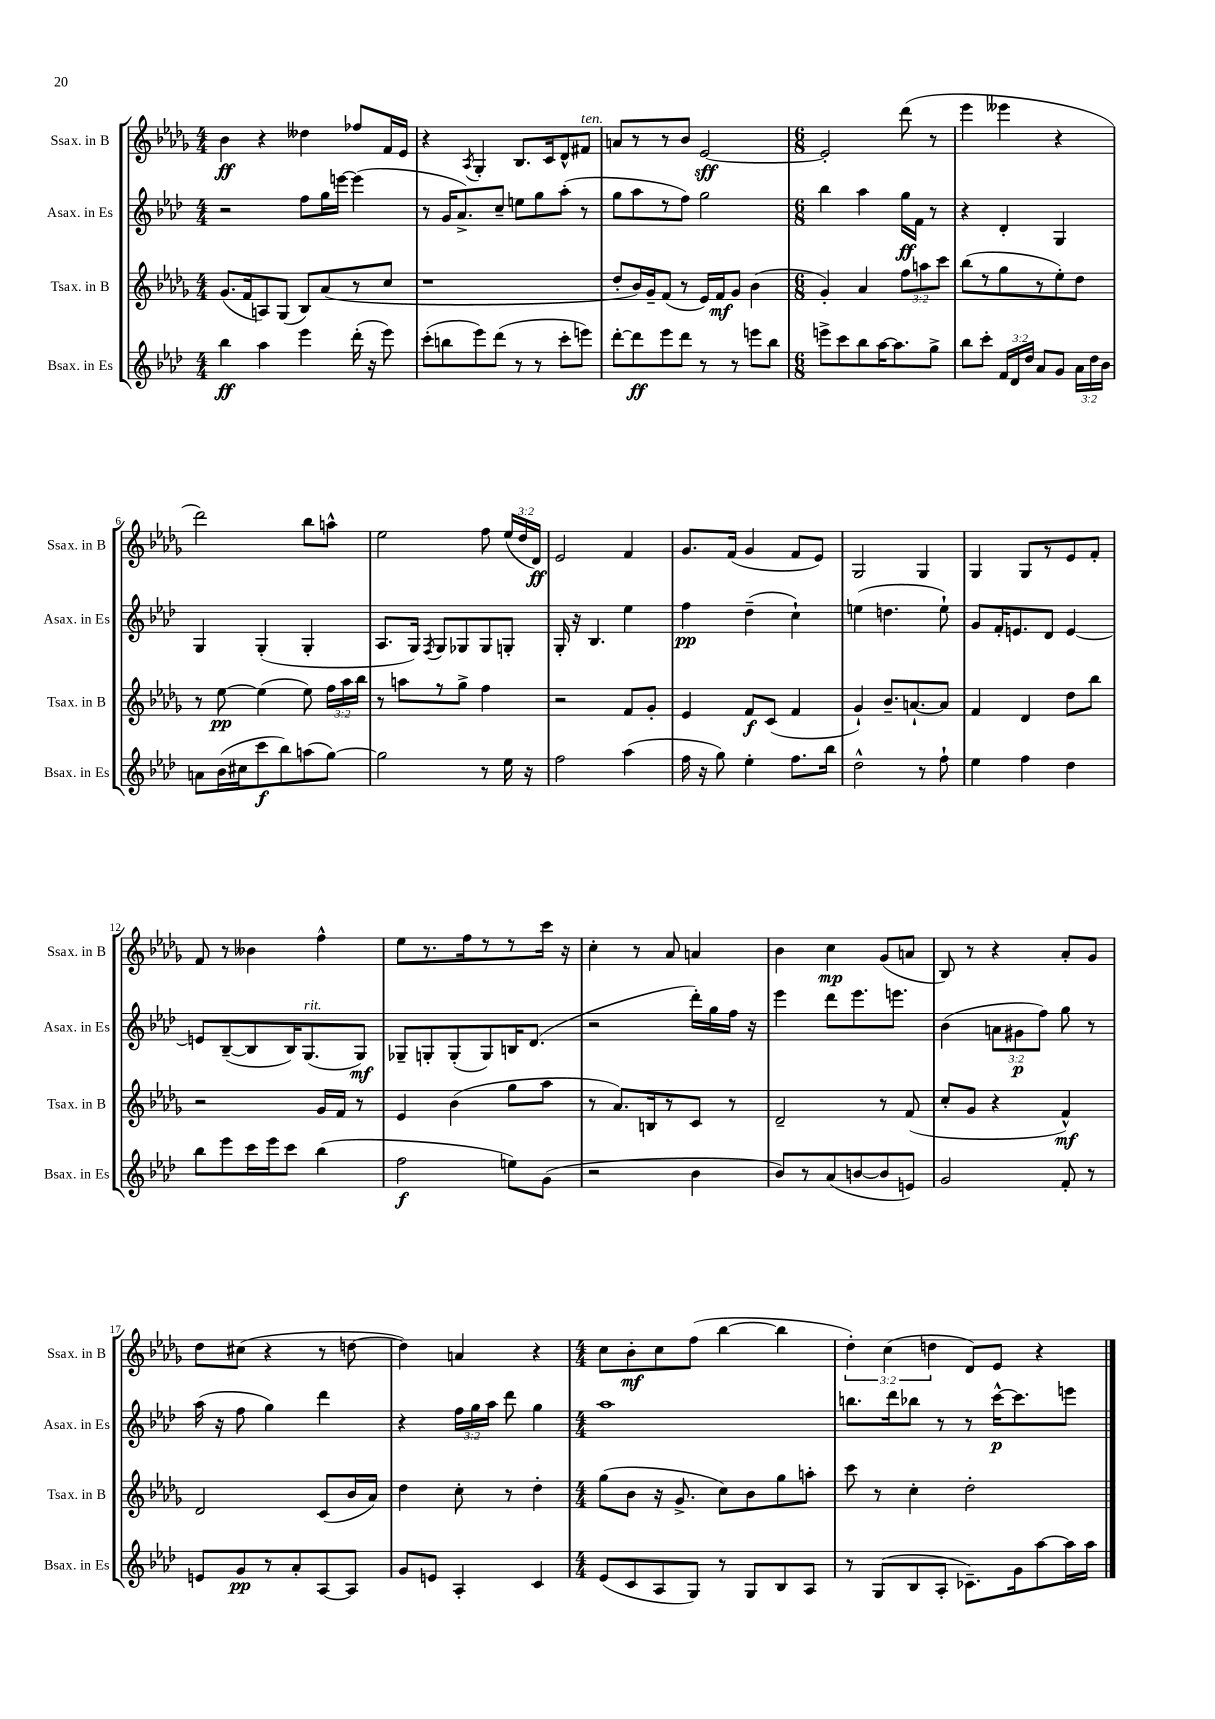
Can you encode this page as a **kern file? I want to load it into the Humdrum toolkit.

**kern	**dynam	**kern	**dynam	**kern	**dynam	**kern	**dynam
*part4	*part4	*part3	*part3	*part2	*part2	*part1	*part1
*staff4	*staff4	*staff3	*staff3	*staff2	*staff2	*staff1	*staff1
*I"Bsax. in Es	*	*I"Tsax. in B	*	*I"Asax. in Es	*	*I"Ssax. in B	*
*I'Bsax. in Es	*	*I'Tsax. in B	*	*I'Asax. in Es	*	*I'Ssax. in B	*
*clefG2	*	*clefG2	*	*clefG2	*	*clefG2	*
*k[b-e-a-d-]	*	*k[b-e-a-d-g-]	*	*k[b-e-a-d-]	*	*k[b-e-a-d-g-]	*
*M4/4	*	*M4/4	*	*M4/4	*	*M4/4	*
=1	=1	=1	=1	=1	=1	=1	=1
4bb-\	ff	(8.g-/L	.	2r	.	4b-\	ff
.	.	16f/k	.	.	.	.	.
4aa-\	.	8An/)	.	.	.	4r	.
.	.	(8G-/J	.	.	.	.	.
4eee-\	.	8B-/L)	.	8ff\L	.	4dd--X\	.
.	.	(8a-/	.	16gg\L	.	.	.
.	.	.	.	[16eeen\JJ	.	.	.
(16ddd-'\	.	8r	.	(4eee\]	.	8ff-X/L	.
16r	.	.	.	.	.	.	.
8eee-\)	.	8cc/J	.	.	.	16f/L	.
.	.	.	.	.	.	16e-/JJ	.
=2	=2	=2	=2	=2	=2	=2	=2
(8ccc'\L	.	1r	.	8r	.	4r	.
8bbn\	.	.	.	16g/KL	.	.	.
.	.	.	.	8.a-^/)	.	.	.
.	.	.	.	.	.	8qA-/	.
8eee-\)	.	.	.	.	.	4G-'/	.
(8ddd-\J	.	.	.	8cc~/J	.	.	.
8r	.	.	.	8een\L	.	8.B-/L	.
8r	.	.	.	8gg\	.	.	.
.	.	.	.	.	.	16c/k	.
8ccc'\L	.	.	.	(8aa-'\J	.	8d-^^/	.
!	!	!	!	!	!	!LO:TX:a:i:t=ten.	!
8eeen\J)	.	.	.	8r	.	8f#X/J	.
=3	=3	=3	=3	=3	=3	=3	=3
[8ddd-'\L	.	8dd-'/L	.	8gg\L	.	8an/L	.
8ddd-\]	ff	16b-/L)	.	8aa-\	.	8r	.
.	.	16g-~/J	.	.	.	.	.
8eee-\	.	(8f/J	.	8r	.	8r	.
8ddd-\J	.	8r	.	8ff\J)	.	8b-/J	.
8r	.	16e-/LL)	.	2gg\	.	[2e-/	sff
.	.	16f/J	mf	.	.	.	.
8r	.	8g-/J	.	.	.	.	.
8eeen\L	.	(4b-\	.	.	.	.	.
8bb-\J	.	.	.	.	.	.	.
=4	=4	=4	=4	=4	=4	=4	=4
*M6/8	*	*M6/8	*	*M6/8	*	*M6/8	*
8eeen^\L	.	4g-'/)	.	4bb-\	.	2e-'/]	.
8ccc\	.	.	.	.	.	.	.
8bb-\	.	4a-/	.	4aa-\	.	.	.
[16aa-\K	.	.	.	.	.	.	.
8.aa-\]	.	.	.	.	.	.	.
.	.	12ff\L	.	16gg\LL	ff	(8ddd-\	.
.	.	.	.	16f\JJ	.	.	.
.	.	12aan\	.	.	.	.	.
8gg^\J	.	.	.	8r	.	8r	.
.	.	12ccc\J	.	.	.	.	.
=5	=5	=5	=5	=5	=5	=5	=5
8bb-\L	.	(8bb-\L	.	4r	.	4eee-\	.
8ccc'\J	.	8r	.	.	.	.	.
24f/LL	.	8gg-\	.	4d-'/	.	4eee--X\	.
24d-/	.	.	.	.	.	.	.
24dd-/JJ	.	.	.	.	.	.	.
8a-/L	.	8r	.	.	.	.	.
8g/J	.	8ee-'\)	.	4G/	.	4r	.
24a-\LL	.	8dd-\J	.	.	.	.	.
24dd-\	.	.	.	.	.	.	.
24b-\JJ	.	.	.	.	.	.	.
!!LO:LB:g=z
=6	=6	=6	=6	=6	=6	=6	=6
8an\L	.	8r	.	4G/	.	2ddd-\)	.
(16b-\L	.	[8ee-\	pp	.	.	.	.
16cc#X\J	.	.	.	.	.	.	.
8ccc\	f	(4ee-\]	.	(4G'/	.	.	.
8bb-\)	.	.	.	.	.	.	.
(8aan\	.	8ee-\)	.	4G'/	.	8bb-\L	.
[8gg\J)	.	24ff\LL	.	.	.	8aan^^\J	.
.	.	24aa-\	.	.	.	.	.
.	.	24bb-\JJ	.	.	.	.	.
=7	=7	=7	=7	=7	=7	=7	=7
2gg\]	.	8r	.	8.A-/L	.	2ee-\	.
.	.	8aan\L	.	.	.	.	.
.	.	.	.	16G/Jk)	.	.	.
.	.	.	.	8qF/	.	.	.
.	.	8r	.	8G/L	.	.	.
.	.	8gg-^\J	.	8G-X/	.	.	.
8r	.	4ff\	.	8G-/	.	8ff\	.
16ee-\	.	.	.	8Gn'/J	.	(24ee-/LL	.
.	.	.	.	.	.	24dd-/	.
16r	.	.	.	.	.	.	.
.	.	.	.	.	.	24d-/JJ)	ff
=8	=8	=8	=8	=8	=8	=8	=8
2ff\	.	2r	.	16G'/	.	2e-/	.
.	.	.	.	16r	.	.	.
.	.	.	.	4.B-/	.	.	.
(4aa-\	.	8f/L	.	4ee-\	.	4f/	.
.	.	8g-'/J	.	.	.	.	.
=9	=9	=9	=9	=9	=9	=9	=9
16ff\	.	4e-/	.	4ff\	pp	8.g-/L	.
16r	.	.	.	.	.	.	.
8gg\)	.	.	.	.	.	.	.
.	.	.	.	.	.	(16f/Jk	.
4ee-'\	.	8f/L	f	(4dd-~\	.	4g-/	.
.	.	(8c/J	.	.	.	.	.
8.ff\L	.	4f/	.	4cc`\)	.	8f/L	.
.	.	.	.	.	.	8e-/J)	.
16bb-\Jk	.	.	.	.	.	.	.
=10	=10	=10	=10	=10	=10	=10	=10
2dd-^^\	.	4g-`/)	.	(4een\	.	2G-/	.
.	.	8.b-~/L	.	4.ddn\	.	.	.
.	.	[8.an`/	.	.	.	.	.
8r	.	.	.	.	.	4G-/	.
8ff`\	.	8a/J]	.	8ee`\)	.	.	.
=11	=11	=11	=11	=11	=11	=11	=11
4ee-\	.	4f/	.	8g/L	.	4G-/	.
.	.	.	.	16f'/K	.	.	.
.	.	.	.	8.en/	.	.	.
4ff\	.	4d-/	.	.	.	8G-/L	.
.	.	.	.	8d-/J	.	8r	.
4dd-\	.	8dd-\L	.	[4e/	.	8e-/	.
.	.	8bb-\J	.	.	.	8f'/J	.
!!LO:LB:g=z
=12	=12	=12	=12	=12	=12	=12	=12
8bb-\L	.	2r	.	8en/L]	.	8f/	.
8eee-\	.	.	.	([8B-~/	.	8r	.
16ccc\L	.	.	.	8B-/]	.	4b--X\	.
16eee-\J	.	.	.	.	.	.	.
8ccc\J	.	.	.	16B-/K)	.	.	.
!	!	!	!	!LO:TX:a:i:t=rit.	!	!	!
.	.	.	.	(8.G/	.	.	.
(4bb-\	.	16g-/LL	.	.	.	4ff^^\	.
.	.	16f/JJ	.	.	.	.	.
.	.	8r	.	8G/J)	mf	.	.
=13	=13	=13	=13	=13	=13	=13	=13
2ff\	f	4e-/	.	8G-X~/L	.	8ee-\L	.
.	.	.	.	8Gn'/	.	8.r	.
.	.	(4b-\	.	(8G'/	.	.	.
.	.	.	.	.	.	16ff\k	.
.	.	.	.	8G/)	.	8r	.
8een\L)	.	8gg-\L	.	16Bn/K	.	8r	.
.	.	.	.	(8.d-/J	.	.	.
(8g\J	.	8aa-\J	.	.	.	16ccc\Jk	.
.	.	.	.	.	.	16r	.
=14	=14	=14	=14	=14	=14	=14	=14
2r	.	8r	.	2r	.	4cc'\	.
.	.	8.a-/L)	.	.	.	.	.
.	.	.	.	.	.	8r	.
.	.	16Bn/k	.	.	.	.	.
.	.	8r	.	.	.	8a-/	.
4b-\	.	8c/J	.	16ddd-'\LL)	.	4an/	.
.	.	.	.	16gg\	.	.	.
.	.	8r	.	16ff\JJ	.	.	.
.	.	.	.	16r	.	.	.
=15	=15	=15	=15	=15	=15	=15	=15
8b-/L)	.	2d-~/	.	4eee-\	.	4b-\	.
8r	.	.	.	.	.	.	.
(8a-/	.	.	.	8ddd-\L	.	4cc\	mp
[8bn/	.	.	.	8.eee-\	.	.	.
8b/]	.	8r	.	.	.	(8g-/L	.
.	.	.	.	8.eeen\J	.	.	.
8en/J)	.	(8f/	.	.	.	8an/J	.
=16	=16	=16	=16	=16	=16	=16	=16
2g/	.	8cc'/L	.	(4b-\	.	8B-/)	.
.	.	8g-/J	.	.	.	8r	.
.	.	4r	.	12an\L	.	4r	.
.	.	.	.	12g#X\	p	.	.
.	.	.	.	12ff\J)	.	.	.
8f'/	.	4f^^/)	mf	8gg\	.	8a-'/L	.
8r	.	.	.	8r	.	8g-/J	.
!!LO:LB:g=z
=17	=17	=17	=17	=17	=17	=17	=17
8en/L	.	2d-/	.	(16aa-\	.	8dd-\L	.
.	.	.	.	16r	.	.	.
8g/	pp	.	.	8ff\	.	(8cc#X\J	.
8r	.	.	.	4gg\)	.	4r	.
8a-'/	.	.	.	.	.	.	.
[8A-/	.	(8c/L	.	4ddd-\	.	8r	.
8A-/J]	.	16b-/L	.	.	.	[8ddn\	.
.	.	16a-/JJ)	.	.	.	.	.
=18	=18	=18	=18	=18	=18	=18	=18
8g/L	.	4dd-\	.	4r	.	4dd\])	.
8en/J	.	.	.	.	.	.	.
4A-'/	.	8cc'\	.	24ff\LL	.	4an/	.
.	.	.	.	24gg\	.	.	.
.	.	.	.	24aa-\JJ	.	.	.
.	.	8r	.	8ddd-\	.	.	.
4c/	.	4dd-'\	.	4gg\	.	4r	.
=19	=19	=19	=19	=19	=19	=19	=19
*M4/4	*	*M4/4	*	*M4/4	*	*M4/4	*
(8e-/L	.	(8gg-\L	.	1aa-	.	8cc\L	.
8c/	.	8b-\J	.	.	.	8b-'\	mf
8A-/	.	16r	.	.	.	8cc\	.
.	.	8.g-^/	.	.	.	.	.
8G/J)	.	.	.	.	.	(8ff\J	.
8r	.	8cc\L)	.	.	.	[4bb-\	.
8G/L	.	8b-\	.	.	.	.	.
8B-/	.	8gg-\	.	.	.	4bb-\]	.
8A-/J	.	8aan'\J	.	.	.	.	.
=20	=20	=20	=20	=20	=20	=20	=20
8r	.	8ccc\	.	8.bbn\L	.	6dd-'\)	.
(8G/L	.	8r	.	.	.	.	.
.	.	.	.	.	.	(6cc\	.
.	.	.	.	16ddd-\k	.	.	.
8B-/	.	4cc'\	.	8bb-X\J	.	.	.
.	.	.	.	.	.	6ddn\	.
8A-'/J	.	.	.	8r	.	.	.
8.c-X~\L)	.	2dd-'\	.	8r	.	8d-/L)	.
.	.	.	.	[16ccc^^\KL	p	8e-/J	.
16g\k	.	.	.	8.ccc\]	.	.	.
[8aa-\	.	.	.	.	.	4r	.
16aa-\L]	.	.	.	8eeen\J	.	.	.
16aa-\JJ	.	.	.	.	.	.	.
==	==	==	==	==	==	==	==
*-	*-	*-	*-	*-	*-	*-	*-
